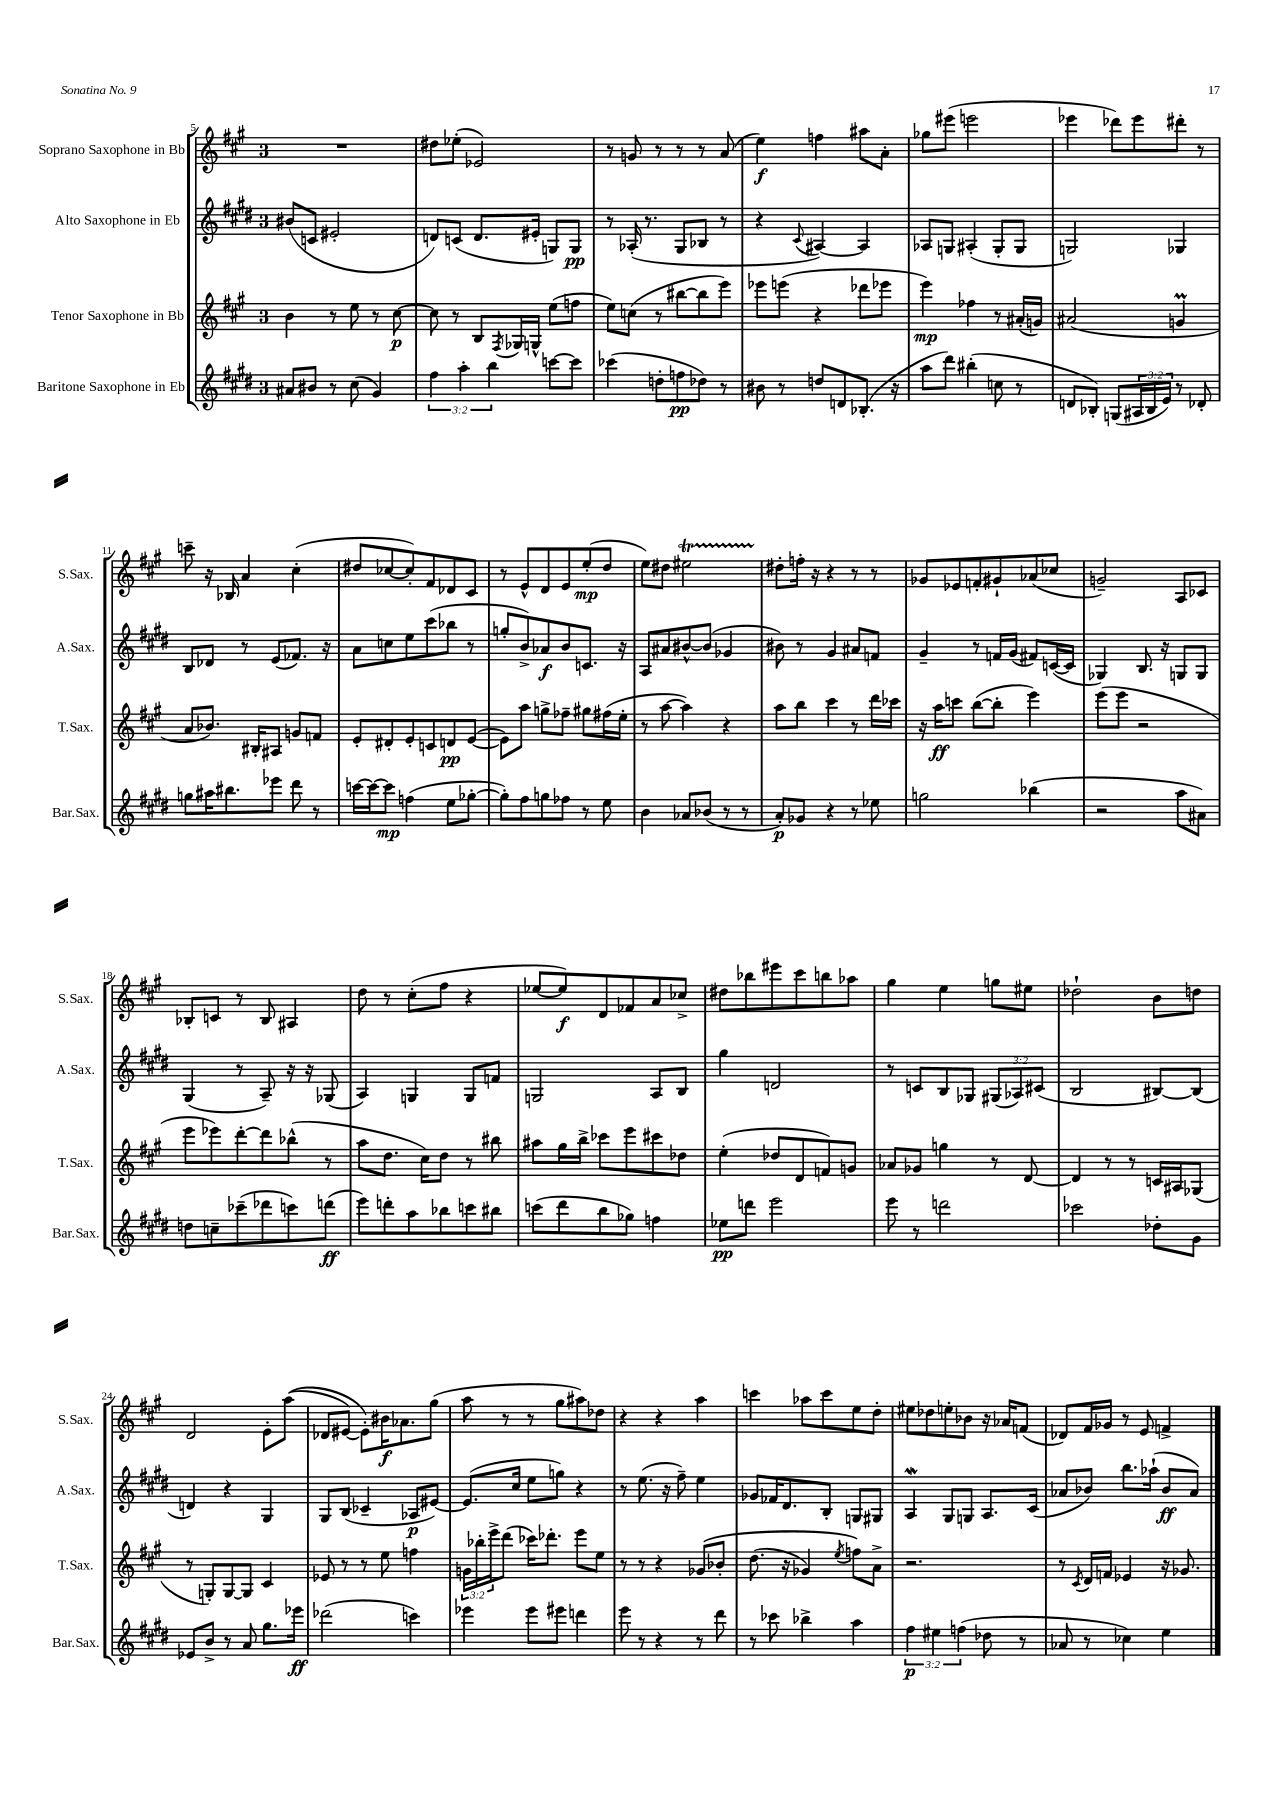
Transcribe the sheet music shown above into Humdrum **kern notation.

**kern	**dynam	**kern	**dynam	**kern	**dynam	**kern	**dynam
*part4	*part4	*part3	*part3	*part2	*part2	*part1	*part1
*staff4	*staff4	*staff3	*staff3	*staff2	*staff2	*staff1	*staff1
*I"Baritone Saxophone in Eb	*	*I"Tenor Saxophone in Bb	*	*I"Alto Saxophone in Eb	*	*I"Soprano Saxophone in Bb	*
*I'Bar.Sax.	*	*I'T.Sax.	*	*I'A.Sax.	*	*I'S.Sax.	*
*clefG2	*	*clefG2	*	*clefG2	*	*clefG2	*
*k[f#c#g#d#]	*	*k[f#c#g#]	*	*k[f#c#g#d#]	*	*k[f#c#g#]	*
*M3/4	*	*M3/4	*	*M3/4	*	*M3/4	*
=5	=5	=5	=5	=5	=5	=5	=5
8a#X/L	.	4b\	.	(8b#X/L	.	2.r	.
8b#X/J	.	.	.	8cn/J	.	.	.
8r	.	8r	.	2e#X'/	.	.	.
(8cc#\	.	8ee\	.	.	.	.	.
4g#/)	.	8r	.	.	.	.	.
.	.	[8cc#\	p	.	.	.	.
=6	=6	=6	=6	=6	=6	=6	=6
6ff#\	.	8cc#\]	.	8dn/L)	.	8dd#X\L	.
.	.	8r	.	(8cn/J	.	(8ee-X'\J	.
6aa'\	.	.	.	.	.	.	.
.	.	8B/L	.	8.d/L	.	2e-X/)	.
6bb\	.	.	.	.	.	.	.
.	.	8qF#/	.	.	.	.	.
.	.	16G-X/L	.	.	.	.	.
.	.	16Gn^^/JJ	.	16e#X'/Jk	.	.	.
[8cccn\L	.	(8ee\L	.	8Gn/L)	.	.	.
8ccc\J]	.	8ffn\J	.	8G/J	pp	.	.
=7	=7	=7	=7	=7	=7	=7	=7
(4ccc-X\	.	8ee\L)	.	8r	.	8r	.
.	.	(8ccn\J	.	(16A-X'/	.	8gn/	.
.	.	.	.	8.r	.	.	.
8ddn'\L	.	8r	.	.	.	8r	.
8ffn\	pp	[8bb#X\L	.	8G#/L	.	8r	.
8dd-X\J)	.	8bb#\]	.	8B-X/J	.	8r	.
8r	.	8eee\J)	.	8r	.	(8a/	.
=8	=8	=8	=8	=8	=8	=8	=8
8b#X\	.	8eee-X\L	.	4r	.	4ee\)	f
8r	.	(8eeen\J	.	.	.	.	.
.	.	.	.	8qqc#/	.	.	.
8ddn/L	.	4r	.	[4A#X/)	.	4ffn\	.
8dn/	.	.	.	.	.	.	.
(8.B-X'/J	.	8ddd-X\L	.	4A#/]	.	8aa#X\L	.
.	.	8eee-X\J	.	.	.	8a'\J	.
16r	.	.	.	.	.	.	.
=9	=9	=9	=9	=9	=9	=9	=9
8aa\L	.	4eee\)	mp	8A-X/L	.	8gg-X\L	.
8ddd#\J)	.	.	.	8Gn/J	.	(8eee#X\J	.
(4bb#X'\	.	4ff-X\	.	(4A#X'/	.	2eeen\	.
8ccn\	.	8r	.	8G'/L	.	.	.
8r	.	(16a#X'/LL	.	8G/J	.	.	.
.	.	16gn/JJ)	.	.	.	.	.
=10	=10	=10	=10	=10	=10	=10	=10
8dn/L	.	(2a#X/	.	2Gn/)	.	4eee-X\	.
8B-X'/J)	.	.	.	.	.	.	.
(8Gn/L	.	.	.	.	.	8ddd-X\L)	.
24A#X/L	.	.	.	.	.	8eee-\	.
24B-/	.	.	.	.	.	.	.
24e/JJ)	.	.	.	.	.	.	.
8r	.	4gnM/	.	4G-X/	.	8ddd#X'\J	.
8d-X'/	.	.	.	.	.	8r	.
!!LO:LB:g=z
=11	=11	=11	=11	=11	=11	=11	=11
8ggn\L	.	8a/L	.	8B/L	.	8cccn~\	.
16aa#X\K	.	8.b-X/J)	.	8d-X/J	.	16r	.
8.bb#X\	.	.	.	.	.	16B-X/	.
.	.	.	.	8r	.	4a/	.
.	.	16B#X'/KL	.	.	.	.	.
8eee-X\J	.	8A#X/J	.	(8e/L	.	.	.
8ddd#\	.	8gn/L	.	8.f-X/J)	.	(4cc#'\	.
8r	.	8fn/J	.	.	.	.	.
.	.	.	.	16r	.	.	.
=12	=12	=12	=12	=12	=12	=12	=12
[16cccn\LL	.	8e'/L	.	8a\L	.	8dd#X/L	.
16ccc\J_	.	.	.	.	.	.	.
8ccc\J]	mp	8d#X'/	.	8ccn\	.	[8cc-X/	.
(4ffn\	.	8e'/	.	8ee\	.	8cc-'/])	.
.	.	8cn/	.	(8ccc#\	.	8f#/	.
8ee\L	.	8dn/	pp	8bb-X\J	.	8d-X/	.
[8gg-X'\J	.	([8e/J	.	8r	.	8c#/J	.
=13	=13	=13	=13	=13	=13	=13	=13
8gg-'\L])	.	8e\L])	.	8ggn'/L	.	8r	.
8ff#\	.	8aa\J	.	8b^/)	.	8e^^/L	.
8ggn\	.	8ggn^\L	.	8a-X/	f	8d/	.
8ff-X\J	.	8ff-X~\J	.	8b/	.	8e/	.
8r	.	8gg#X\L	.	8.cn/J	.	(8ee'/	mp
8ee\	.	(16ff#X\L	.	.	.	8dd/J	.
.	.	16ee'\JJ	.	16r	.	.	.
=14	=14	=14	=14	=14	=14	=14	=14
4b\	.	8r	.	8A/L	.	8ee\L)	.
.	.	[8aa\	.	8a#X/	.	8dd#X\J	.
8a-X/L	.	4aa\])	.	[8b#X^^/	.	2ee#Xt\	.
(8b-X/J	.	.	.	(8b#/J]	.	.	.
8r	.	4r	.	4g-X/	.	.	.
8r	.	.	.	.	.	.	.
=15	=15	=15	=15	=15	=15	=15	=15
8a'/L)	p	8aa\L	.	8b#X\)	.	8dd#X'\L	.
8g-X/J	.	8bb\J	.	8r	.	16ffn'\Jk	.
.	.	.	.	.	.	16r	.
4r	.	4ccc#\	.	4g#/	.	4r	.
8r	.	8r	.	8a#X/L	.	8r	.
8ee-X\	.	16ddd\LL	.	8fn/J	.	8r	.
.	.	16ccc-X\JJ	.	.	.	.	.
=16	=16	=16	=16	=16	=16	=16	=16
2ggn\	.	16r	.	4g#~/	.	8g-X/L	.
.	.	16aa\KL	ff	.	.	.	.
.	.	8cccn\J	.	.	.	8e-X/	.
.	.	([8bb\L	.	8r	.	8fn'/	.
.	.	8bb'\J]	.	16fn/LL	.	8g#X`/	.
.	.	.	.	(16g#/JJ	.	.	.
(4bb-X\	.	4eee\)	.	8f#X/L)	.	(8a-X/	.
.	.	.	.	([16cn/L	.	8cc-X/J	.
.	.	.	.	16c/JJ]	.	.	.
=17	=17	=17	=17	=17	=17	=17	=17
2r	.	(8eee\L	.	4G-X/)	.	2gn~/)	.
.	.	8eee\J	.	.	.	.	.
.	.	2r	.	8.B/	.	.	.
.	.	.	.	16r	.	.	.
8aa\L	.	.	.	8Gn/L	.	8A/L	.
8a#X\J)	.	.	.	8G/J	.	8c-X/J	.
!!LO:LB:g=z
=18	=18	=18	=18	=18	=18	=18	=18
8ddn\L	.	8eee\L	.	(4G#/	.	8B-X'/L	.
8ccn~\	.	8eee-X\)	.	.	.	8cn/J	.
(8ccc-X~\	.	[8ddd'\	.	8r	.	8r	.
8ddd-X\	.	8ddd\]	.	8A~/)	.	8B-/	.
8cccn\)	.	(8bb-X^^\J	.	16r	.	4A#X/	.
.	.	.	.	16r	.	.	.
(8dddn\J	ff	8r	.	(8G-X/	.	.	.
=19	=19	=19	=19	=19	=19	=19	=19
8eee\L)	.	8aa\L	.	4A/)	.	8dd\	.
8dddn'\	.	8.dd\J	.	.	.	8r	.
8aa\	.	.	.	4Gn/	.	(8cc#'\L	.
.	.	16cc#\KL)	.	.	.	.	.
8bb-X\	.	8dd\J	.	.	.	8ff#\J	.
8cccn\	.	8r	.	8G/L	.	4r	.
8bb#X\J	.	8bb#X\	.	8fn/J	.	.	.
=20	=20	=20	=20	=20	=20	=20	=20
(8cccn\L	.	8aa#X\L	.	2Gn/	.	[8ee-X/L	.
8ddd#\	.	16gg#\L	.	.	.	8ee-/])	f
.	.	16bb^\JJ	.	.	.	.	.
8bb\	.	8ccc-X\L	.	.	.	8d/	.
8gg-X\J)	.	8eee\	.	.	.	8f-X/	.
4ffn\	.	8ccc#X\	.	8A/L	.	8a/	.
.	.	8dd-X\J	.	8B/J	.	8cc-X^/J	.
=21	=21	=21	=21	=21	=21	=21	=21
8ee-X\L	pp	(4ee'\	.	4gg#\	.	8dd#X\L	.
8dddn\J	.	.	.	.	.	8bb-X\	.
2eee\	.	8dd-X/L	.	2dn/	.	8eee#X\	.
.	.	8d/	.	.	.	8ccc#\	.
.	.	8fn/)	.	.	.	8bbn\	.
.	.	8gn/J	.	.	.	8aa-X\J	.
=22	=22	=22	=22	=22	=22	=22	=22
8eee\	.	8a-X/L	.	8r	.	4gg#\	.
8r	.	8g-X/J	.	8cn/L	.	.	.
2dddn\	.	4ggn\	.	8B/	.	4ee\	.
.	.	.	.	8G-X/J	.	.	.
.	.	8r	.	(12G#X/L	.	8ggn\L	.
.	.	.	.	12A-X/)	.	.	.
.	.	[8d/	.	.	.	8ee#X\J	.
.	.	.	.	(12c#X/J	.	.	.
=23	=23	=23	=23	=23	=23	=23	=23
2ccc-X\	.	4d/]	.	2B/	.	2dd-X`\	.
.	.	8r	.	.	.	.	.
.	.	8r	.	.	.	.	.
8dd-X'\L	.	16cn/LL	.	[8B#X/L)	.	8b\L	.
.	.	16A#X/J	.	.	.	.	.
8g#\J	.	(8G-X/J	.	(8B#/J]	.	8ddn\J	.
!!LO:LB:g=z
=24	=24	=24	=24	=24	=24	=24	=24
8e-X/L	.	8r	.	4dn/)	.	2d/	.
8b^/J	.	8Gn'/L)	.	.	.	.	.
8r	.	[8G/	.	4r	.	.	.
8a/	.	8G/J]	.	.	.	.	.
8.gg#\L	.	4c#/	.	4G#/	.	8e'\L	.
.	.	.	.	.	.	((8aa\J	.
16eee-X\Jk	ff	.	.	.	.	.	.
=25	=25	=25	=25	=25	=25	=25	=25
(2ddd-X\	.	8e-X/	.	8G#/L	.	8d-X/L	.
.	.	8r	.	(8B/J	.	[8e#X/J)	.
.	.	8r	.	4c-X~/	.	8e#'\L])	.
.	.	8ee\	.	.	.	16b#X\K	f
.	.	.	.	.	.	8.a-X\	.
4cccn\)	.	4ffn\	.	8A-X/L	p	.	.
.	.	.	.	[8e#X/J)	.	(8gg#\J	.
=26	=26	=26	=26	=26	=26	=26	=26
4eee-X\	.	24gn\LL	.	(8.e#/L]	.	8aa\	.
.	.	24bb-X'\	.	.	.	.	.
.	.	24eee^\J	.	.	.	.	.
.	.	(8ddd\J	.	.	.	8r	.
.	.	.	.	16cc#/Jk	.	.	.
8eee-\L	.	16ccc-X\KL)	.	8ee\L	.	8r	.
.	.	8.ddd-X'\J	.	.	.	.	.
8eee#X\J	.	.	.	8ggn\J)	.	8gg#\L	.
4dddn\	.	8eee\L	.	4r	.	8aa#X\)	.
.	.	8ee\J	.	.	.	8dd-X\J	.
=27	=27	=27	=27	=27	=27	=27	=27
8eee\	.	8r	.	8r	.	4r	.
8r	.	8r	.	(8.ee\	.	.	.
4r	.	4r	.	.	.	4r	.
.	.	.	.	16r	.	.	.
.	.	.	.	8ff#~\)	.	.	.
8r	.	(8g-X/L	.	4ee\	.	4aa\	.
8ddd#\	.	8b-X'/J	.	.	.	.	.
=28	=28	=28	=28	=28	=28	=28	=28
8r	.	(8.dd\	.	8g-X/L	.	4cccn\	.
8ccc-X\	.	.	.	16f-X/K	.	.	.
.	.	16r	.	8.d#/	.	.	.
4bb-X^\	.	4g-X/)	.	.	.	8aa-X\L	.
.	.	.	.	8B'/J	.	8ccc\	.
.	.	8qee/	.	.	.	.	.
4aa\	.	8ffn\L)	.	8Gn/L	.	8ee\	.
.	.	8a^\J	.	8G#X/J	.	8dd'\J	.
=29	=29	=29	=29	=29	=29	=29	=29
6ff#\	p	2.r	.	4Aw/	.	8ee#X\L	.
.	.	.	.	.	.	8dd-X\	.
6ee#X\	.	.	.	.	.	.	.
.	.	.	.	8G#/L	.	8een'\	.
(6ffn\	.	.	.	.	.	.	.
.	.	.	.	8Gn/J	.	8b-X\J	.
8dd-X\	.	.	.	8.A/L	.	16r	.
.	.	.	.	.	.	16a-X/KL	.
8r	.	.	.	.	.	(8fn/J	.
.	.	.	.	(16c#/Jk	.	.	.
=30	=30	=30	=30	=30	=30	=30	=30
8a-X/	.	8r	.	8a-X/L	.	8d-X/L)	.
.	.	8qc#/	.	.	.	.	.
8r	.	16d/LL	.	8b-X/J)	.	16f#/L	.
.	.	16fn/JJ	.	.	.	16g-X/JJ	.
4cc-X\)	.	4e-X/	.	8.bb\L	.	8r	.
.	.	.	.	.	.	8e/	.
.	.	.	.	(16aa-X`\Jk	.	.	.
4ee\	.	16r	.	8b-/L	ff	4fn^/	.
.	.	8.g-X/	.	.	.	.	.
.	.	.	.	8a-/J)	.	.	.
==	==	==	==	==	==	==	==
*-	*-	*-	*-	*-	*-	*-	*-
